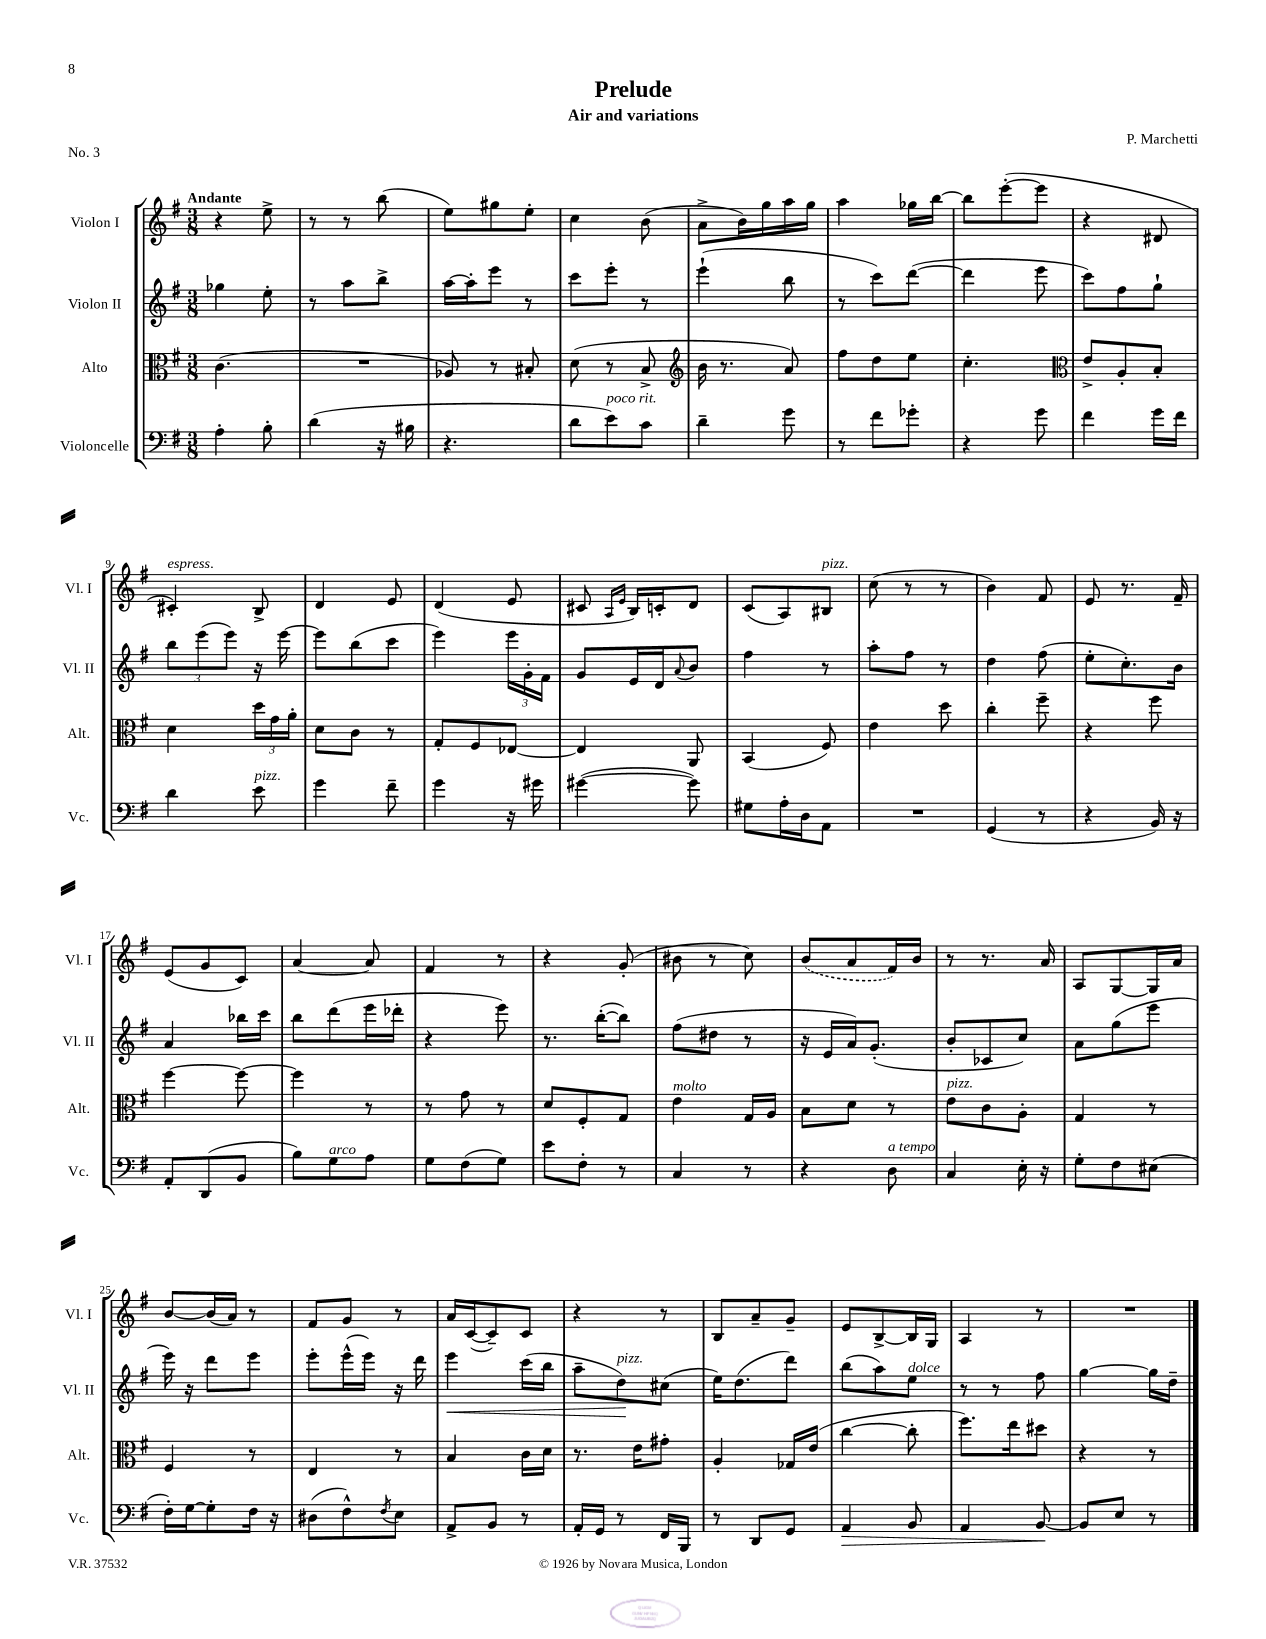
\header { title = "Prelude" composer = "P. Marchetti" subtitle = "Air and variations" piece = "No. 3" }
<<
\new StaffGroup <<
\new Staff = "s0" \with { instrumentName = "Violon I" shortInstrumentName = "Vl. I" } {
    \clef treble \key g \major \numericTimeSignature \time 3/8 \tempo "Andante"
    r4 e''8-> |
    r8 r8 b''8( |
    e''8) gis''8 e''8-. |
    c''4 b'8( |
    a'8-> b'16) g''16 a''16 g''16 |
    a''4 ges''16 b''16~ |
    b''8 e'''8~-.( e'''8 |
    r4 dis'8 |
    cis'4-.^\markup { \italic "espress." }) b8-> |
    d'4 e'8 |
    d'4( e'8 |
    cis'8 \grace { a16 e'16 } b16) c'16-. d'8 |
    c'8( a8) bis8^\markup { \italic "pizz." } |
    c''8( r8 r8 |
    b'4) fis'8 |
    e'8 r8. fis'16-- |
    e'8( g'8 c'8) |
    a'4~ a'8 |
    fis'4 r8 |
    r4 g'8-.( |
    bis'8 r8 c''8) |
    \once \slurDashed b'8( a'8 fis'16) b'16 |
    r8 r8. a'16 |
    a8 g8~ g16 a'16 |
    b'8~ b'16( a'16) r8 |
    fis'8 g'8 r8 |
    a'16 c'16~( c'8--) c'8 |
    r4 r8 |
    b8 a'8-- g'8-- |
    e'8 b8~-> b16 g16 |
    a4 r8 |
    R4. \bar "|." |
}
\new Staff = "s1" \with { instrumentName = "Violon II" shortInstrumentName = "Vl. II" } {
    \clef treble \key g \major \numericTimeSignature \time 3/8
    ges''4 e''8-. |
    r8 a''8 b''8-> |
    a''16~ a''16-. e'''8 r8 |
    c'''8 e'''8-. r8 |
    e'''4-!( b''8 |
    r8 c'''8) d'''8~( |
    d'''4 e'''8 |
    c'''8) fis''8 g''8-! |
    \tuplet 3/2 { b''8 e'''8( e'''8) } r16 e'''16~ |
    e'''8 b''8( c'''8 |
    e'''4) \tuplet 3/2 { e'''16 g'16-. fis'16 } |
    g'8 e'16 d'16 \appoggiatura { a'8 } b'8 |
    fis''4 r8 |
    a''8-. fis''8 r8 |
    d''4 fis''8( |
    e''8-. c''8.-.) b'16 |
    a'4 bes''16 c'''16 |
    b''8 d'''8( e'''16 des'''16-. |
    r4 e'''8) |
    r8. b''16~-.( b''8) |
    fis''8( dis''8 r8 |
    r16 e'16 a'16) g'8.-.( |
    b'8-. ces'8 c''8) |
    a'8 g''8( e'''8 |
    e'''16) r16 d'''8 e'''8 |
    e'''8-. e'''16-^( e'''16) r16 d'''16 |
    e'''4\< c'''16( b''16 |
    a''8-- d''8\!^\markup { \italic "pizz." }) cis''8( |
    e''16) d''8.( d'''8) |
    b''8( a''8) e''8^\markup { \italic "dolce" } |
    r8 r8 fis''8 |
    g''4~ g''16 d''16-- \bar "|." |
}
\new Staff = "s2" \with { instrumentName = "Alto" shortInstrumentName = "Alt." } {
    \clef alto \key g \major \numericTimeSignature \time 3/8
    c'4.( |
    R4. |
    aes8) r8 bis8-. |
    d'8( r8 b8-> |
    \clef treble b'16 r8. a'8) |
    fis''8 d''8 e''8 |
    c''4.-. |
    \clef alto e'8-> a8-. b8-. |
    d'4 \tuplet 3/2 { d''16 g'16 a'16-. } |
    d'8 c'8 r8 |
    g8-. fis8 ees8~ |
    ees4 a,8 |
    b,4( fis8) |
    e'4 d''8 |
    c''4-. fis''8-- |
    r4 fis''8 |
    fis''4~ fis''8~ |
    fis''4 r8 |
    r8 g'8 r8 |
    d'8 fis8-. g8 |
    e'4^\markup { \italic "molto" } g16 a16 |
    b8 d'8 r8 |
    e'8^\markup { \italic "pizz." } c'8 a8-. |
    g4 r8 |
    fis4 r8 |
    e4 r8 |
    b4 c'16 d'16 |
    r8. e'16 gis'8-. |
    a4-. ges16 e'16( |
    c''4~ c''8-. |
    fis''8.) e''16 dis''8 |
    r4 r8 \bar "|." |
}
\new Staff = "s3" \with { instrumentName = "Violoncelle" shortInstrumentName = "Vc." } {
    \clef bass \key g \major \numericTimeSignature \time 3/8
    a4-. b8-. |
    d'4( r16 bis16 |
    r4. |
    d'8 e'8^\markup { \italic "poco rit." }) c'8 |
    d'4-- g'8 |
    r8 fis'8 ges'8-. |
    r4 g'8 |
    fis'4 g'16 fis'16 |
    d'4 e'8^\markup { \italic "pizz." } |
    g'4 fis'8-- |
    g'4 r16 gis'16 |
    gis'4~( gis'8) |
    gis8 a16-. d16 a,8 |
    R4. |
    g,4( r8 |
    r4 b,16) r16 |
    a,8-. d,8( b,8 |
    b8) g8^\markup { \italic "arco" } a8 |
    g8 fis8( g8) |
    e'8 fis8-. r8 |
    c4 r8 |
    r4 d8^\markup { \italic "a tempo" } |
    c4 e16-. r16 |
    g8-. fis8 eis8( |
    fis16-.) g16~ g8-. fis16 r16 |
    dis8( fis8-^) \acciaccatura { fis8 } e8 |
    a,8-> b,8 r8 |
    a,16-. g,16 r8 fis,16 b,,16 |
    r8 d,8 g,8 |
    a,4\> b,8 |
    a,4 b,8~\! |
    b,8 e8 r8 \bar "|." |
}
>>
>>
